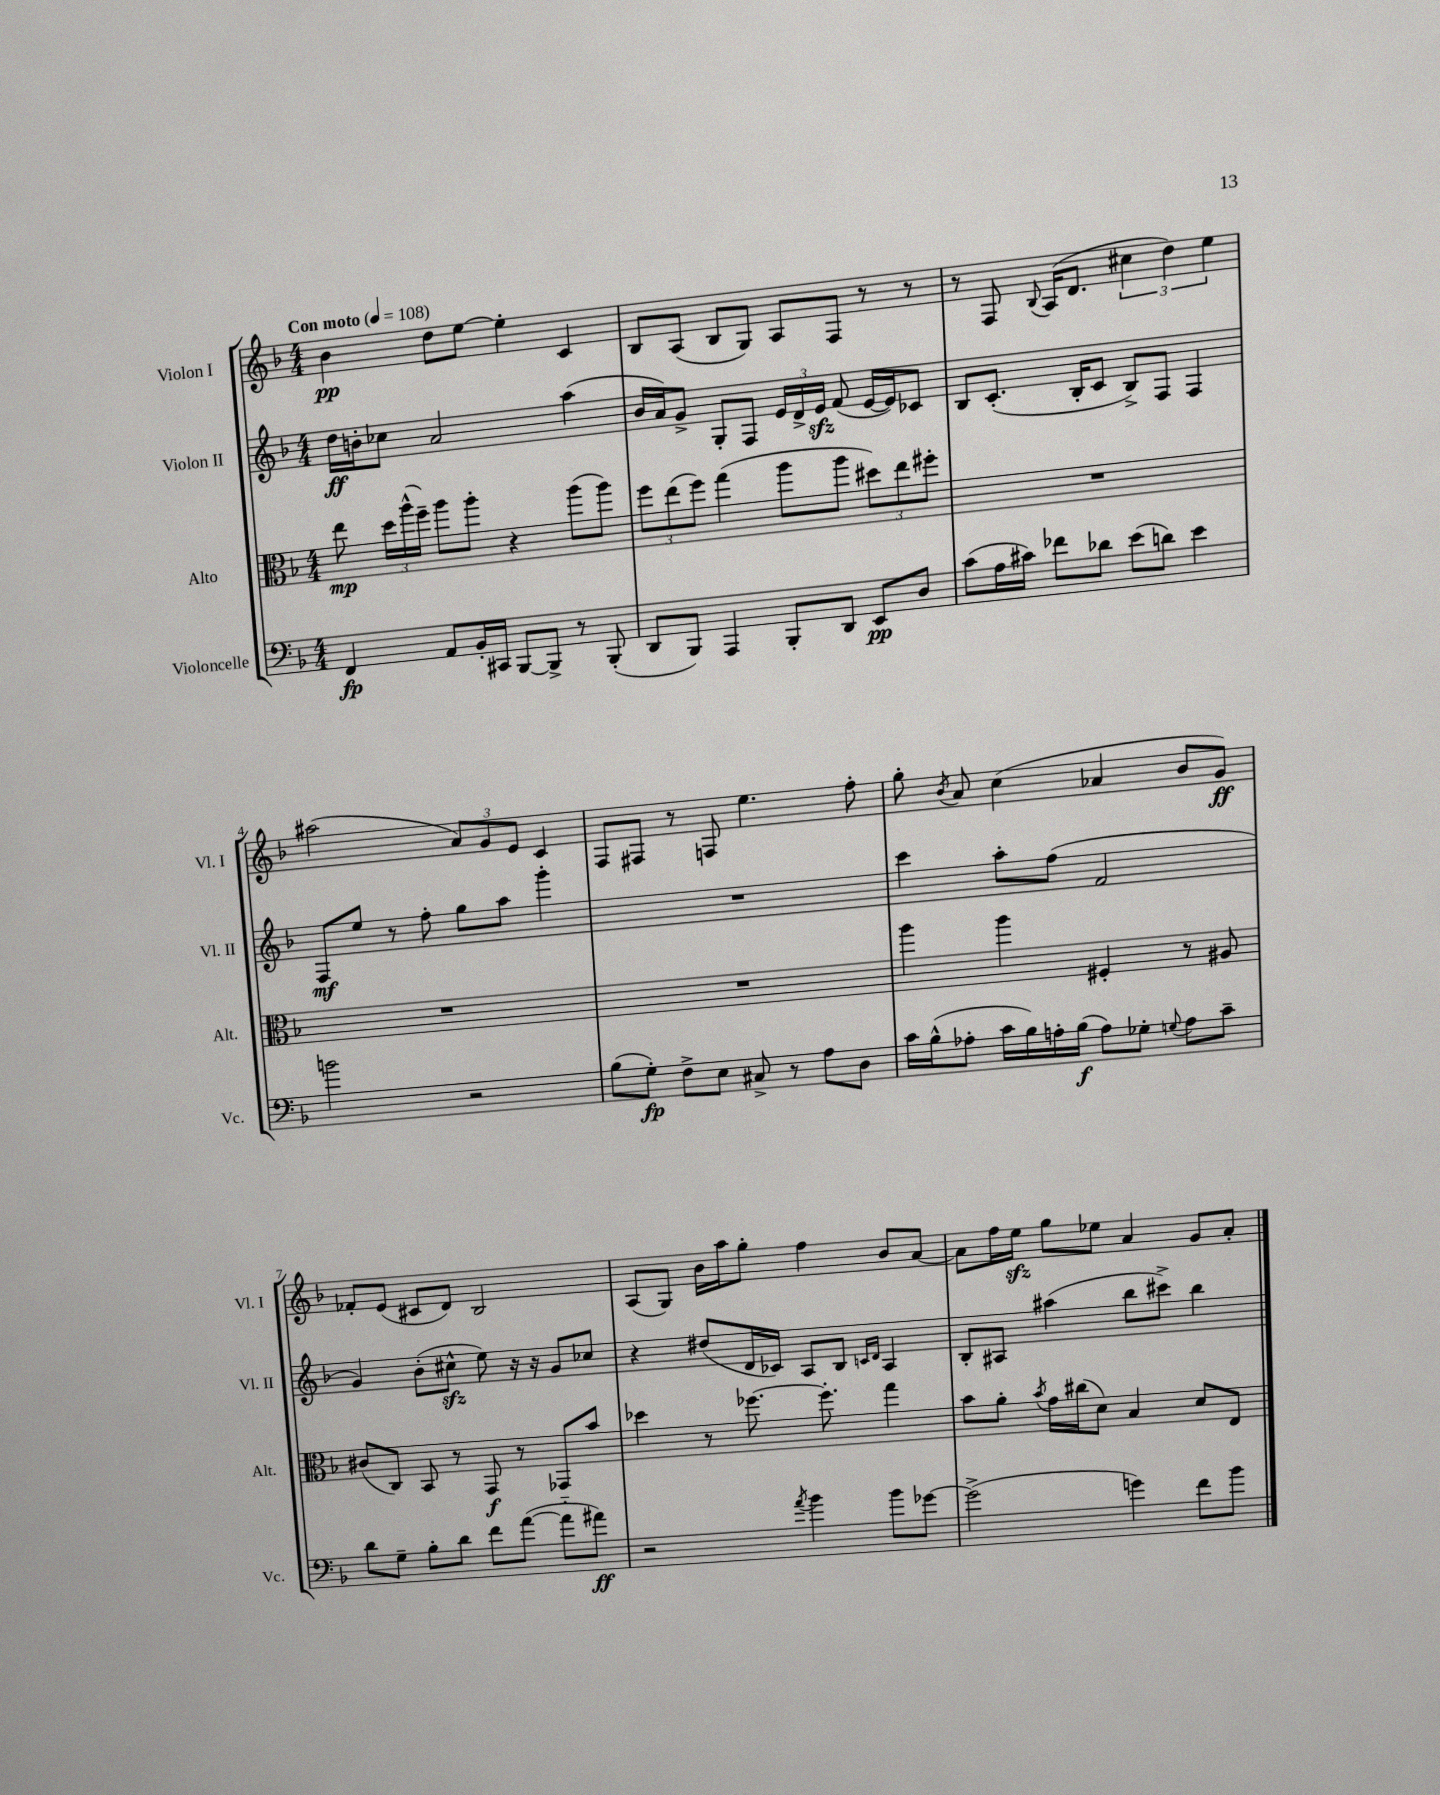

**kern	**dynam	**kern	**dynam	**kern	**dynam	**kern	**dynam
*part4	*part4	*part3	*part3	*part2	*part2	*part1	*part1
*staff4	*staff4	*staff3	*staff3	*staff2	*staff2	*staff1	*staff1
*I"Violoncelle	*	*I"Alto	*	*I"Violon II	*	*I"Violon I	*
*I'Vc.	*	*I'Alt.	*	*I'Vl. II	*	*I'Vl. I	*
*clefF4	*	*clefC3	*	*clefG2	*	*clefG2	*
*k[b-]	*	*k[b-]	*	*k[b-]	*	*k[b-]	*
*M4/4	*	*M4/4	*	*M4/4	*	*M4/4	*
*MM108	*	*MM108	*	*MM108	*	*MM108	*
=1	=1	=1	=1	=1	=1	=1	=1
!	!	!	!	!	!	!LO:TX:a:B:t=Con moto	!
4FF/	fp	8ee\	mp	16dd\LL	ff	4b-\	pp
.	.	.	.	16bn'\J	.	.	.
.	.	24dd\LL	.	8cc-X\J	.	.	.
.	.	(24aa^^\	.	.	.	.	.
.	.	24ff~\JJ)	.	.	.	.	.
8AA/L	.	8aa\L	.	2a/	.	8dd\L	.
16BB-'/L	.	8aa'\J	.	.	.	[8ee\J	.
16CC#X/JJ	.	.	.	.	.	.	.
[8BBB-/L	.	4r	.	.	.	4ee'\]	.
8BBB-^/J]	.	.	.	.	.	.	.
8r	.	(8aa\L	.	(4aa\	.	4c/	.
(8BBB-'/	.	8aa\J)	.	.	.	.	.
=2	=2	=2	=2	=2	=2	=2	=2
8DD/L	.	12ff\L	.	16b-/LL	.	8B-/L	.
.	.	.	.	16a/J)	.	.	.
.	.	(12ee\	.	.	.	.	.
8BBB-/J)	.	.	.	8g^/J	.	(8A/J	.
.	.	12ff\J)	.	.	.	.	.
4AAA/	.	(4gg\	.	8G'/L	.	8B-/L	.
.	.	.	.	8F/J	.	8G/J)	.
8BBB-'/L	.	8aa\L	.	24e/LL	.	8A/L	.
.	.	.	.	24d^/	.	.	.
.	.	.	.	24ezz/JJ	.	.	.
8DD/J	.	8aa\J	.	(8f/	.	8F/J	.
8EE/L	pp	12dd#X\L)	.	[16e/LL	.	8r	.
.	.	.	.	16e/J])	.	.	.
.	.	12ee\	.	.	.	.	.
8D/J	.	.	.	8c-X/J	.	8r	.
.	.	12ff#X'\J	.	.	.	.	.
=3	=3	=3	=3	=3	=3	=3	=3
(8c\L	.	1r	.	8B-/L	.	8r	.
16A\L	.	.	.	(8.c'/J	.	8F/	.
16c#X\JJ)	.	.	.	.	.	.	.
.	.	.	.	.	.	8qqB-/	.
8f-X\L	.	.	.	.	.	(16A/KL	.
.	.	.	.	16B-'/KL	.	8.d/J	.
8d-X\J	.	.	.	8c/J	.	.	.
(8e\L	.	.	.	8B-^/L)	.	6cc#X\	.
8dn\J)	.	.	.	8F/J	.	.	.
.	.	.	.	.	.	6dd\)	.
4e\	.	.	.	4F/	.	.	.
.	.	.	.	.	.	6ee\	.
!!LO:LB:g=z
=4	=4	=4	=4	=4	=4	=4	=4
2bn\	.	1r	.	8F/L	mf	(2aa#X\	.
.	.	.	.	8ee/J	.	.	.
.	.	.	.	8r	.	.	.
.	.	.	.	8ff'\	.	.	.
2r	.	.	.	8gg\L	.	12a/L)	.
.	.	.	.	.	.	12g/	.
.	.	.	.	8aa\J	.	.	.
.	.	.	.	.	.	12e/J	.
.	.	.	.	4ggg'\	.	4c/	.
=5	=5	=5	=5	=5	=5	=5	=5
(8B-\L	.	1r	.	1r	.	8F/L	.
8G'\J)	fp	.	.	.	.	8F#X/J	.
8F^\L	.	.	.	.	.	8r	.
8E\J	.	.	.	.	.	8Fn/	.
8C#X^/	.	.	.	.	.	4.ee\	.
8r	.	.	.	.	.	.	.
8A\L	.	.	.	.	.	.	.
8D\J	.	.	.	.	.	8ff'\	.
=6	=6	=6	=6	=6	=6	=6	=6
16c\LL	.	4aa\	.	4ccc\	.	8gg'\	.
(16B-^^\J	.	.	.	.	.	.	.
.	.	.	.	.	.	8qb-/	.
8A-X'\J	.	.	.	.	.	8a/	.
16c\LL	.	4aa\	.	8aa'\L	.	(4cc\	.
16B-\)	.	.	.	.	.	.	.
16An'\	.	.	.	(8ff\J	.	.	.
(16B-\JJ	f	.	.	.	.	.	.
8A\L)	.	4F#X'/	.	2f/	.	4a-X/	.
8G-X'\J	.	.	.	.	.	.	.
8qqGn/	.	.	.	.	.	.	.
8A\L	.	8r	.	.	.	8b-/L	.
8c~\J	.	8A#X/	.	.	.	8g/J)	ff
!!LO:LB:g=z
=7	=7	=7	=7	=7	=7	=7	=7
8d\L	.	(8c#X/L	.	4g/)	.	8f-X'/L	.
8G~\J	.	8C/J)	.	.	.	(8e/J	.
8B-'\L	.	8BB-/	.	(8b-'\L	.	8c#X/L	.
8d\J	.	8r	.	8cc#Xzz^^\J	.	8d/J)	.
8f\L	.	8GG/	f	8ee\)	.	2B-/	.
([8a\J	.	8r	.	16r	.	.	.
.	.	.	.	16r	.	.	.
8a\L]	.	8GG-X/L	.	8g/L	.	.	.
8a#X\J)	ff	8b-/J	.	8cc-X/J	.	.	.
=8	=8	=8	=8	=8	=8	=8	=8
2r	.	4dd-X\	.	4r	.	(8A/L	.
.	.	.	.	.	.	8G/J)	.
.	.	8r	.	(8dd#X/L	.	16b-\LL	.
.	.	.	.	.	.	16aa\J	.
.	.	[8.ff-X\	.	16d/L	.	8gg'\J	.
.	.	.	.	16c-X/JJ)	.	.	.
8qa/	.	.	.	.	.	.	.
4b-\	.	.	.	8A/L	.	4ff\	.
.	.	8.ff-'\]	.	.	.	.	.
.	.	.	.	8B-/J	.	.	.
.	.	.	.	16qqcn/LL	.	.	.
.	.	.	.	16qqd/JJ	.	.	.
8b-\L	.	4gg\	.	4A/	.	8b-/L	.
[8g-X\J	.	.	.	.	.	[8a/J	.
=9	=9	=9	=9	=9	=9	=9	=9
(2g-^\]	.	8b-\L	.	8B-'/L	.	8a\L]	.
.	.	8a'\J	.	8A#X/J	.	16ff\L	.
.	.	.	.	.	.	16eezz\JJ	.
.	.	8qb-/	.	.	.	.	.
.	.	16g\LL	.	(4aa#X\	.	8gg\L	.
.	.	(16cc#X\J	.	.	.	.	.
.	.	8d\J)	.	.	.	8ee-X\J	.
4gn\)	.	4B-/	.	8bb-\L	.	4a/	.
.	.	.	.	8ccc#X^\J)	.	.	.
8f\L	.	8d/L	.	4bb-\	.	8g/L	.
8b-\J	.	8E/J	.	.	.	8a'/J	.
==	==	==	==	==	==	==	==
*-	*-	*-	*-	*-	*-	*-	*-
